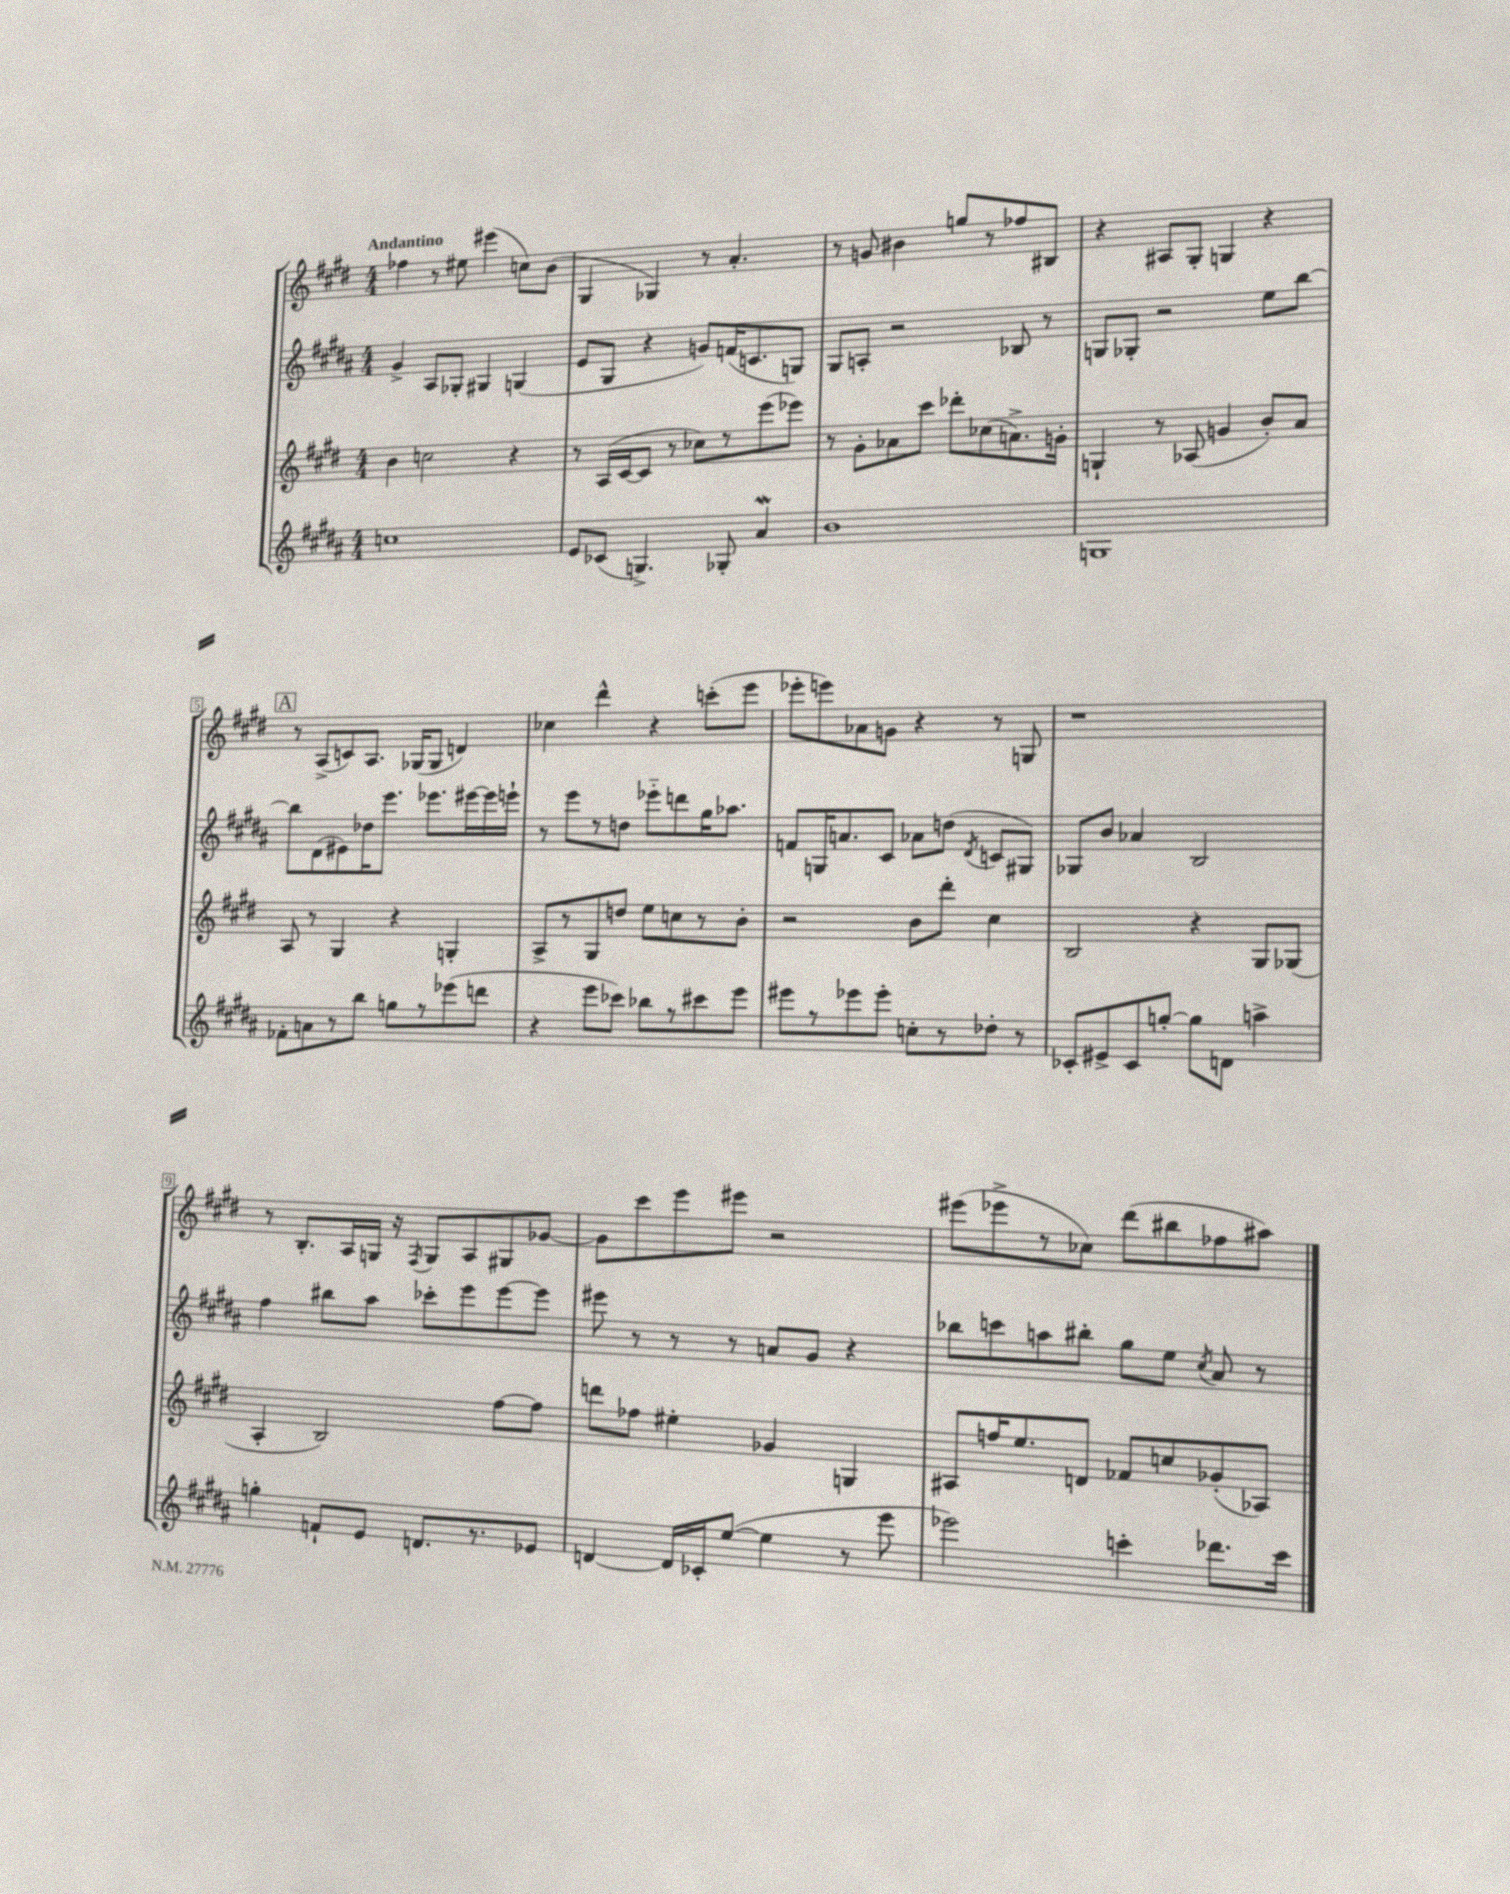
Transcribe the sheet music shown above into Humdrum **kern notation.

**kern	**kern	**kern	**kern
*staff4	*staff3	*staff2	*staff1
*clefG2	*clefG2	*clefG2	*clefG2
*k[f#c#g#d#a#]	*k[f#c#g#d#]	*k[f#c#g#d#a#]	*k[f#c#g#d#]
*M4/4	*M4/4	*M4/4	*M4/4
1cc	4b	4g#^	4ff-
.	2cc	8A#	8r
.	.	8G-'	8ee#
.	.	4G#	(4eee#
.	4r	(4G	8cc)
.	.	.	(8b
=	=	=	=
8e	8r	8e	4G#
(8c-	(16A	8G#	.
.	[16c#	.	.
4.G^)	8c#]	4r	4G-)
.	8r	.	.
.	8cc-)	8g)	8r
8G-'	8r	(16f	4.a'
.	.	8.c	.
4a#	(8eee	.	.
.	8eee-)	8G)	.
=	=	=	=
1b	8r	8G#	8r
.	8g#'	8A'	8g
.	8a-	2r	4b#
.	8ccc#	.	.
.	8ddd-'	.	8gg
.	(8cc-	.	8r
.	8.a^)	8B-	8ff-
.	.	8r	8B#
.	16g'	.	.
=	=	=	=
1G	4G`	8G	4r
.	.	8G-'	.
.	8r	2r	8A#
.	(8A-	.	8G#'
.	4g	.	4G
.	8b')	8ee	4r
.	8a	[8bb	.
=	=	=	=
8f-'	8A	8bb]	8r
8a	8r	(8d#	(8A^
8r	4G#	8e#)	8c)
8bb	.	16dd-	8.A
.	.	8.eee	.
8gg	4r	.	.
.	.	.	(16G-
8r	.	8.eee-	8G-
(8eee-	4G'	.	4d)
.	.	[16eee#	.
8ddd	.	16eee#]	.
.	.	16eee`	.
=	=	=	=
4r	8A^	8r	4cc-
.	8r	8eee	.
8eee	8G#	8r	4ddd#^^
8ccc-)	8dd	8dd	.
8bb-	8ee	8eee-'~	4r
8r	8cc	8ddd	.
8ccc#	8r	16gg#	(8ccc'
.	.	8.aa-	.
8eee	8b'	.	8eee
=	=	=	=
8eee#	2r	8f	8eee-'
8r	.	16G	8eee)
.	.	8.a	.
8eee-	.	.	8a-
8eee-'	.	8c#	8g
8cc'	8b	8a-	4r
8r	8ddd#'	(8dd	.
.	.	8qd#	.
8dd-'	4cc#	8c	8r
8r	.	8G#)	8G
=	=	=	=
8c-'	2B	8G-	1r
8e#^	.	8b	.
8c-	.	4a-	.
[8gg'	.	.	.
8gg]	4r	2B	.
8d	.	.	.
4aa^	8G#	.	.
.	(8G-	.	.
=	=	=	=
4gg'	4A'	4ff#	8r
.	.	.	8.B'
8f`	2B)	8bb#	.
.	.	.	16A
8e	.	8aa#	16G
.	.	.	16r
.	.	.	8qF#
8.d	.	8ccc-'	8G
.	.	8eee	8A
8.r	.	.	.
.	[8ff#	[8eee	8G#
8e-	8ff#]	8eee]	[8g-
=	=	=	=
[4d	8ddd	8eee#	8g-]
.	8ff-	8r	8ccc#
16d]	4ee#'	8r	8eee
16c-'	.	.	.
([8ee	.	8r	8eee#
4ee]	4g-	8a	2r
.	.	8g#	.
8r	4G	4r	.
8eee	.	.	.
=	=	=	=
2eee-)	8A#	8bb-	(8eee#
.	16ff	8ccc	8eee-^
.	8.ee	.	.
.	.	8aa	8r
.	8d	8bb#'	8cc-)
4ccc'	8f-	8gg#	(8ddd#
.	8cc	8ee	8bb#
.	.	8qcc#	.
8.ddd-	(8g-'	8a#	8ff-
.	8A-)	8r	8aa#)
16ccc	.	.	.
==	==	==	==
*-	*-	*-	*-
